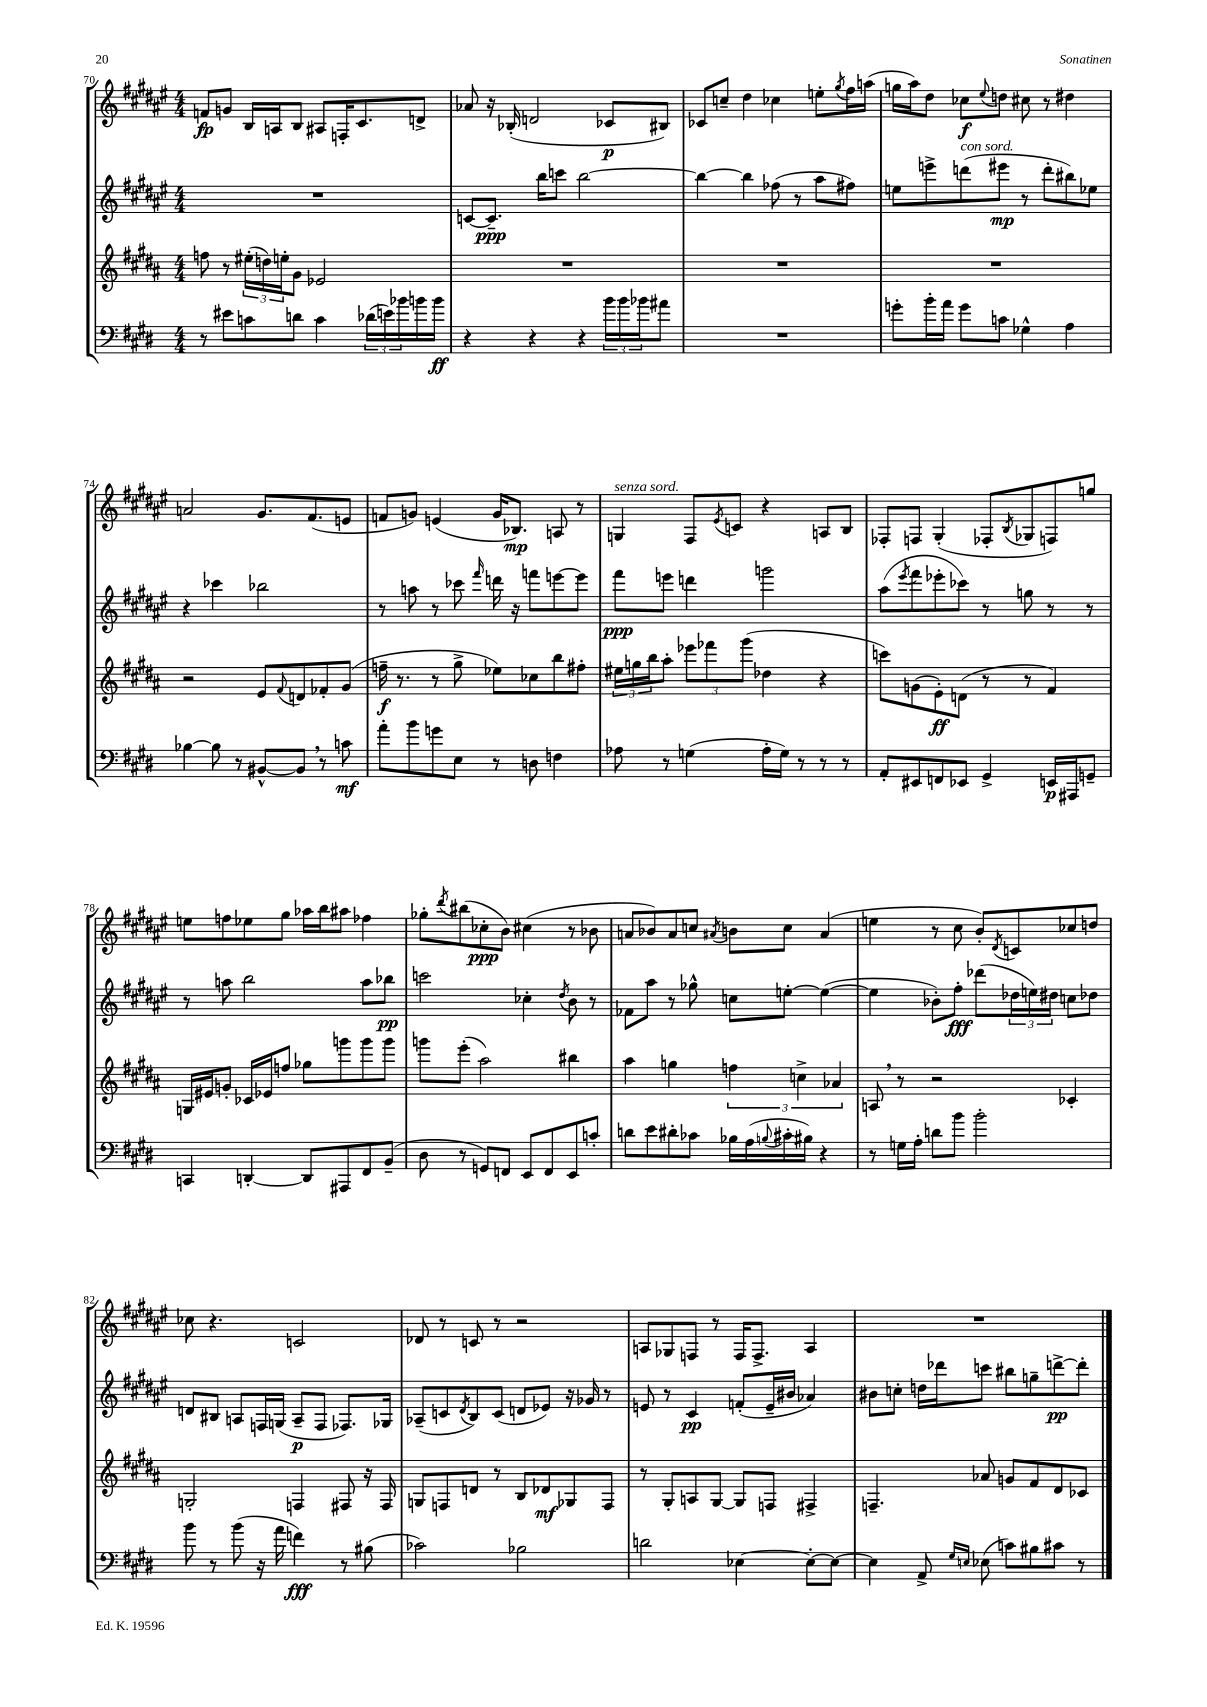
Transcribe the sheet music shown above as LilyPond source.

<<
\new StaffGroup <<
\new Staff = "s0" {
    \clef treble \key fis \major \numericTimeSignature \time 4/4
    f'8\fp g'8 b16 a16 b8 ais8 f16-. cis'8. d'8-> |
    aes'8 r16 bes16-.( d'2 ces'8\p bis8) |
    ces'8 c''8-- dis''4 ces''4 e''8-. \acciaccatura { gis''8 } fis''16 a''16( |
    g''16 ais''16) dis''8 ces''8\f \appoggiatura { eis''8 } d''8 cis''8 r8 dis''4 |
    a'2 gis'8. fis'8.( e'8 |
    f'8 g'8) e'4( g'16 bes8.\mp) a8 r8 |
    g4^\markup { \italic "senza sord." } fis8 \acciaccatura { eis'8 } c'8 r4 a8 b8 |
    fes8-. f8 gis4-.( fes8-. \acciaccatura { b8 } ges8 f8) g''8 |
    e''8 f''8 ees''8 gis''8 aes''16 b''16 ais''8 fes''4 |
    ges''8-. \acciaccatura { dis'''8 } bis''8( ces''8-.\ppp b'8) cis''4( r8 bes'8 |
    a'8 bes'8) a'8 c''8 \acciaccatura { ais'8 } b'8 c''8 ais'4( |
    e''4 r8 cis''8 b'8-.) \acciaccatura { dis'8 } c'8 ces''8 d''8 |
    ces''8 r4. c'2 |
    des'8 r8 c'8 r8 r2 |
    a8 ges8 f8 r8 f16 f8.-> a4 |
    R1 \bar "|." |
}
\new Staff = "s1" {
    \clef treble \key fis \major \numericTimeSignature \time 4/4
    R1 |
    c'8~ c'8.--\ppp b''16 c'''8 b''2~ |
    b''4~ b''4 fes''8( r8 ais''8 fis''8) |
    e''8 e'''8-> d'''8^\markup { \italic "con sord." }( eis'''8\mp r8 d'''8-. bis''8) ees''8 |
    r4 ces'''4 bes''2 |
    r8 a''8 r8 ces'''8 \grace { fis'''16 } d'''16 r16 f'''8 e'''8~ e'''8 |
    fis'''8\ppp e'''8 d'''4 g'''2 |
    ais''8( \acciaccatura { eis'''8 } fis'''8 ees'''8-. ces'''8) r8 g''8 r8 r8 |
    r8 a''8 b''2 a''8 bes''8\pp |
    c'''2 ces''4-. \acciaccatura { dis''8 } b'8 r8 |
    fes'8 ais''8 r8 ges''8-^ c''8 e''8~-. e''4~( |
    e''4 bes'8-.) fis''8-.\fff des'''8( \tuplet 3/2 { des''16 e''16) dis''16 } c''8 des''8 |
    d'8 bis8 a8 f16 g16( a8--\p f8 fes8.) ges16 |
    aes8--( c'8 \acciaccatura { dis'8 } b8) c'8( d'8 ees'8) r16 ges'16 r8 |
    e'8 r8 cis'4\pp f'8-.( e'16-- bis'16 aes'4) |
    bis'8 c''8-. d''16 des'''16 c'''8 bis''8 g''8-- d'''8~->\pp d'''8-. \bar "|." |
}
\new Staff = "s2" {
    \clef treble \key b \major \numericTimeSignature \time 4/4
    f''8 r8 \tuplet 3/2 { eis''16-.( d''16) e''16-. } gis'8 ees'2 |
    R1 |
    R1 |
    R1 |
    r2 e'8 \appoggiatura { fis'8 } d'8 fes'8-. gis'8( |
    f''16--\f r8. r8 gis''8-> ees''8) ces''8 b''8 fis''8-. |
    \tuplet 3/2 { eis''16 g''16 b''16 } ais''8-. \tuplet 3/2 { ees'''8 fes'''8 gis'''8( } des''4 r4 |
    c'''8) g'8( e'8-.\ff) d'8( r8 r8 fis'4) |
    g16 eis'16 g'8-. ces'16 ees'16 f''8 ges''8 g'''8 g'''8 g'''8 |
    g'''8 e'''8-.( ais''2) bis''4 |
    ais''4 g''4 \tuplet 3/2 { f''4 c''4-> aes'4 } |
    a8 \breathe r8 r2 ces'4-. |
    g2-. f4 fis8 r16 fis16 |
    g8 f8 d'8 r8 b8 des'8\mf ges8 f8 |
    r8 gis8-. a8 gis8~ gis8 f8 fis4-> |
    f4.-- aes'8 g'8 fis'8 dis'8 ces'8 \bar "|." |
}
\new Staff = "s3" {
    \clef bass \key e \major \numericTimeSignature \time 4/4
    r8 eis'8 c'8 d'8 c'4 \tuplet 3/2 { des'16( e'16) bes'16 } b'16 b'16\ff |
    r4 r4 r4 \tuplet 3/2 { b'16 b'16 bes'16 } ais'8 |
    R1 |
    g'8-. b'16-. a'16 g'8 c'8 ges4-^ a4 |
    bes4~ bes8 r8 bis,8~-^ bis,8 \breathe r8 c'8\mf |
    a'8-. b'8 g'8 e8 r8 d8 f4 |
    aes8 r8 g4( aes16-. g16) r8 r8 r8 |
    a,8-. eis,8 f,8 ees,8 gis,4-> e,16\p ais,,16 g,8-- |
    c,4 d,4~-. d,8 ais,,8 fis,8 b,8--( |
    dis8 r8 g,8) f,8 e,8 f,8 e,8 c'8-. |
    d'8 e'8 dis'8-. ces'8 bes16 a16( \appoggiatura { b8 } cis'16-. bis16) r4 |
    r8 g16 a16-. d'8 b'8 b'2-. |
    b'8 r8 b'8( r16 a'16 f'4\fff) r8 bis8( |
    ces'2) bes2 |
    d'2 ees4~ ees8~-. ees8~ |
    ees4 a,8-> \grace { gis16 e16 } ees8( c'8) bis8 cis'8 r8 \bar "|." |
}
>>
>>
\layout { \context { \Score currentBarNumber = #70 } }
